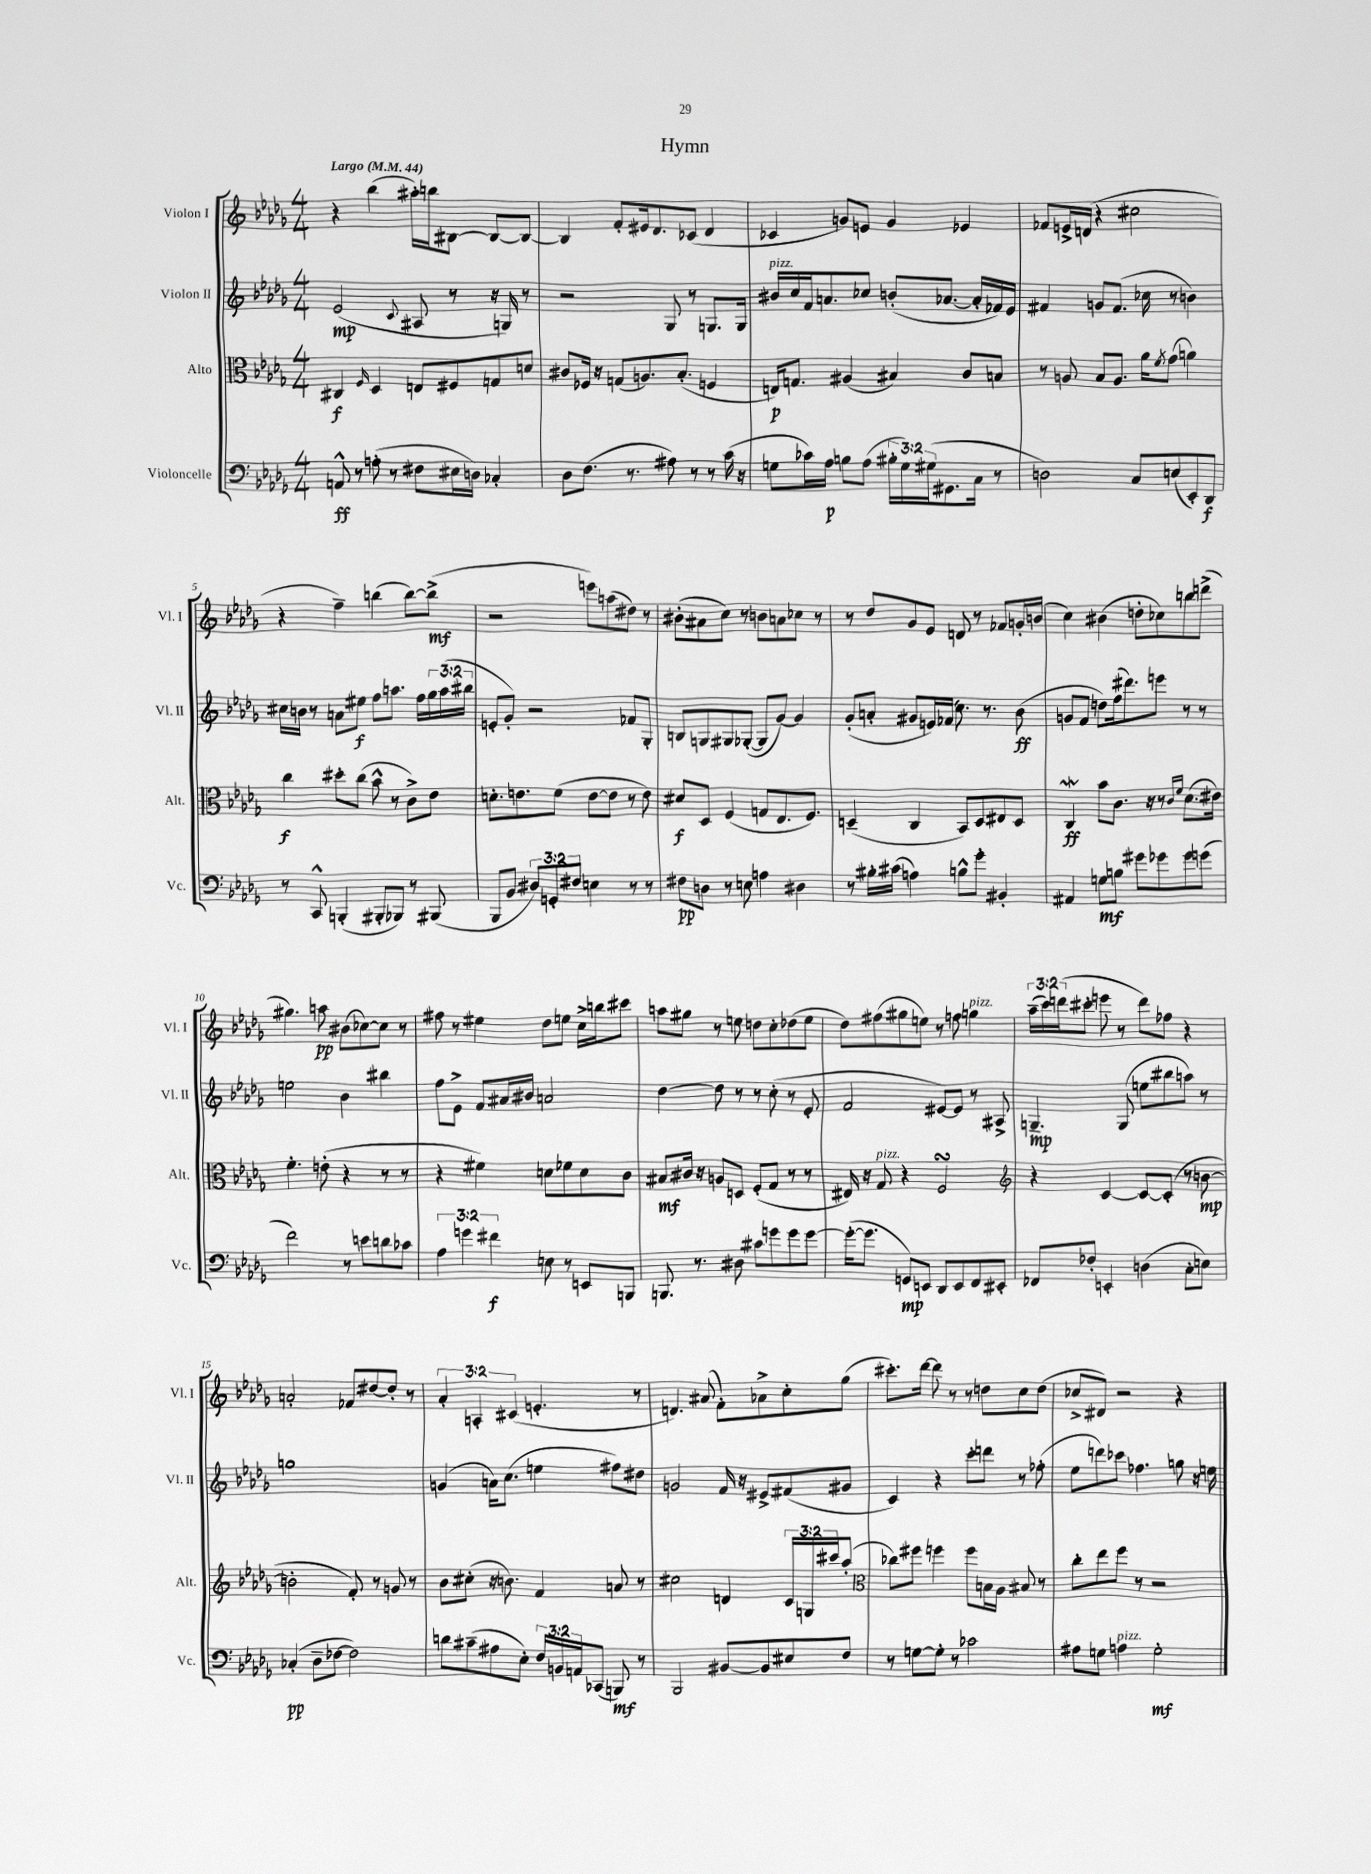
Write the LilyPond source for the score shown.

\header { title = "Hymn" }
<<
\new StaffGroup <<
\new Staff = "s0" \with { instrumentName = "Violon I" shortInstrumentName = "Vl. I" } {
    \clef treble \key des \major \numericTimeSignature \time 4/4 \override Staff.TupletNumber.text = #tuplet-number::calc-fraction-text \tempo "Largo" 4 = 44
    r4 bes''4( ais''16-.) b''16 bis8~ bis8~ bis8~ |
    bis4 f'8-. eis'16 des'8. ces'8( des'4 |
    ces'4 g'8) e'8 g'4 ees'4 |
    fes'8 e'16-> d'16( r4 cis''2 |
    r4 f''4--) b''4( b''8~) b''8->\mf( |
    r2 e'''8) a''8( dis''8) r8 |
    bis'8-.( ais'8 c''8) r8 b'8 a'8 ces''8 r8 |
    r8 des''8 ges'8 ees'8 d'8 r8 fes'8 g'16-. b'16( |
    c''4) bis'4( d''8-. ces''8) b''8 d'''8->( |
    gis''4.) a''8\pp bis'8( ces''8~) ces''8 r8 |
    fis''8 r8 eis''4 des''8 e''8 c''16-> b''16 cis'''8 |
    a''8 gis''8 r8 e''8 d''8 c''8-. des''8( e''8 |
    des''8) fis''8( gis''8 e''8) r8 f''8 g''4^\markup { \italic "pizz." } |
    \tuplet 3/2 { aes''16--( c'''16) d'''16( } cis'''8-. e'''8 r8 d'''8) fes''8 r4 |
    a'2-. fes'8 dis''8~ dis''8-. r8 |
    \tuplet 3/2 { aes'4-. a4-. cis'4( } e'4.-. r8 |
    d'4.) ais'8( f'8-.) aes'8-> c''8-. ges''8( |
    cis'''8.-.) des'''16~ des'''8 r8 r8 d''8 c''8 d''8( |
    ces''8-> dis'8) r2 r4 \bar "|." |
}
\new Staff = "s1" \with { instrumentName = "Violon II" shortInstrumentName = "Vl. II" } {
    \clef treble \key des \major \numericTimeSignature \time 4/4 \override Staff.TupletNumber.text = #tuplet-number::calc-fraction-text
    ees'2\mp( \appoggiatura { c'8 } ais8 r8 r16 g16) r8 |
    r2 ges8 r8 g8. g16 |
    bis'16^\markup { \italic "pizz." } c''16 f'16 a'8. ces''8 b'8-.( aes'8.~ aes'16-. fes'16) ees'16 |
    fis'4 g'8 fis'8.( ces''16 r8 b'4) |
    cis''16 b'16 r8 a'8 eis''8\f f''8 a''8. f''16 \tuplet 3/2 { ges''16 a''16( bis''16 } |
    e'8-. ges'8-.) r2 fes'8 ges8-. |
    b8 g8 gis8 ges8~-.( ges8 ges'8~) ges'4 |
    ges'8-.( a'8-. gis'8 e'16) fes'16( c''8.) r8. bes'8\ff( |
    g'8 f'8 d''8) f''16( dis'''8.) e'''8 r8 r8 |
    e''2 bes'4 bis''4 |
    f''8 ees'8-> f'8 ais'16 bis'16 a'2 |
    des''4~ des''8 r8 r8 c''8-.( r8 ees'8-. |
    f'2 eis'8~) eis'8 r8 ais8-> |
    g4.--\mp g8( e''8 bis''8 a''8) r8 |
    g''1 |
    g'4( a'16) c''8.( e''4 fis''8) dis''8 |
    g'2 f'16 r16 eis'8-> fis'8( gis'8 |
    c'4) r4 c'''8-. d'''8 r8 fes''8-.( |
    ees''8 d'''8) ces'''8 fes''4. g''8 r16 e''16 \bar "|." |
}
\new Staff = "s2" \with { instrumentName = "Alto" shortInstrumentName = "Alt." } {
    \clef alto \key des \major \numericTimeSignature \time 4/4 \override Staff.TupletNumber.text = #tuplet-number::calc-fraction-text
    cis4\f \grace { f16 } des4 e8 fis8 g8 d'8 |
    cis'8 fes16 r16 g8( a8.) bes8.-.( f4 |
    e16\p) g8. ais4( bis4) c'8 b8 |
    r8 a8 bes8 a8. aes'16 \acciaccatura { f'8 } ges'8( a'4) |
    c''4\f dis''8-. c''8( bes'8-^ r8 c'8->) ees'8 |
    d'8.-. e'8. f'8( e'8~ e'8 r8 e'8) |
    dis'8\f des8 f4( g8 ees8. f8.) |
    d4--( c4 bes,8) d8 eis8 d8 |
    c4\mordent\ff bes'8 c'8. r16 r8 \grace { c'16 f'16 } des'8.( eis'16) |
    f'4.-. e'8-.( r4 r8 r8 |
    r4 fis'4) d'8 fes'8 d'8 c'8 |
    bis8\mf cis'16 r16 a8 d8 f8-.( ges8 r8 r8 |
    eis16) r16 ges8^\markup { \italic "pizz." } r4 f2\turn |
    \clef treble r4 c'4~ c'8~ c'8-.( r8 b'8~\mp |
    b'2-. f'8-.) r8 g'8 r8 |
    bes'8 cis''8-.( r16 b'8.) f'4 a'8 r8 |
    cis''2 d'4 \tuplet 3/2 { c'16 g16 cis'''16 } aes''8-.( |
    \clef alto ces''8) fis''8 f''4 f''8 b16 aes16 bis8 r8 |
    c''8-. ees''8 f''8 r8 r2 \bar "|." |
}
\new Staff = "s3" \with { instrumentName = "Violoncelle" shortInstrumentName = "Vc." } {
    \clef bass \key des \major \numericTimeSignature \time 4/4 \override Staff.TupletNumber.text = #tuplet-number::calc-fraction-text
    a,8-^\ff r8 a8-.( r8 fis8 eis16 d16) ces4-. |
    des8 f8.( r8. ais8) r8 r8 c'16( r16 |
    g8 ces'16) aes16\p b8 aes8( \tuplet 3/2 { bis16-. g16) gis16( } gis,8. c16 r8 |
    d2) c8 e8( ees,8-.) des,8\f |
    r8 c,8-^ b,,4-.( bis,,8-. bes,,8) r8 bis,,8( |
    bes,,8 bes,8 \tuplet 3/2 { dis8) g,8-. fis8 } e4 r8 r8 |
    fis8\pp d8 r8 e8 a4 dis4 |
    r8 bis16-. cis'16( a4) b8-^ ges'8-. bis,4-. |
    ais,4 g8\mf b8 gis'8 ges'8 ges'8 g'8( |
    f'2) r8 e'8 d'8 ces'8 |
    \tuplet 3/2 { aes4 g'4 fis'4\f } e8 r8 e,8 b,,8 |
    b,,8. r8. dis8 cis'8 g'8 g'8 g'8~ |
    g'16~-.( g'8. g,8\mp) e,8 des,8 e,8 f,8 eis,8-. |
    fes,8 fes8-. e,4-. d4( c8-. e8) |
    ces4-.\pp( des8-- fes8~ fes2) |
    d'8 cis'8--( ais8 ees8-.) \tuplet 3/2 { f16 b,16 a,16 } ces,8( b,,8\mf) r8 |
    bes,,2 bis,8~ bis,8 eis8 f8 |
    r8 g8~ g8-. r8 ces'2 |
    ais8 g8 a4^\markup { \italic "pizz." } g2-.\mf \bar "|." |
}
>>
>>
